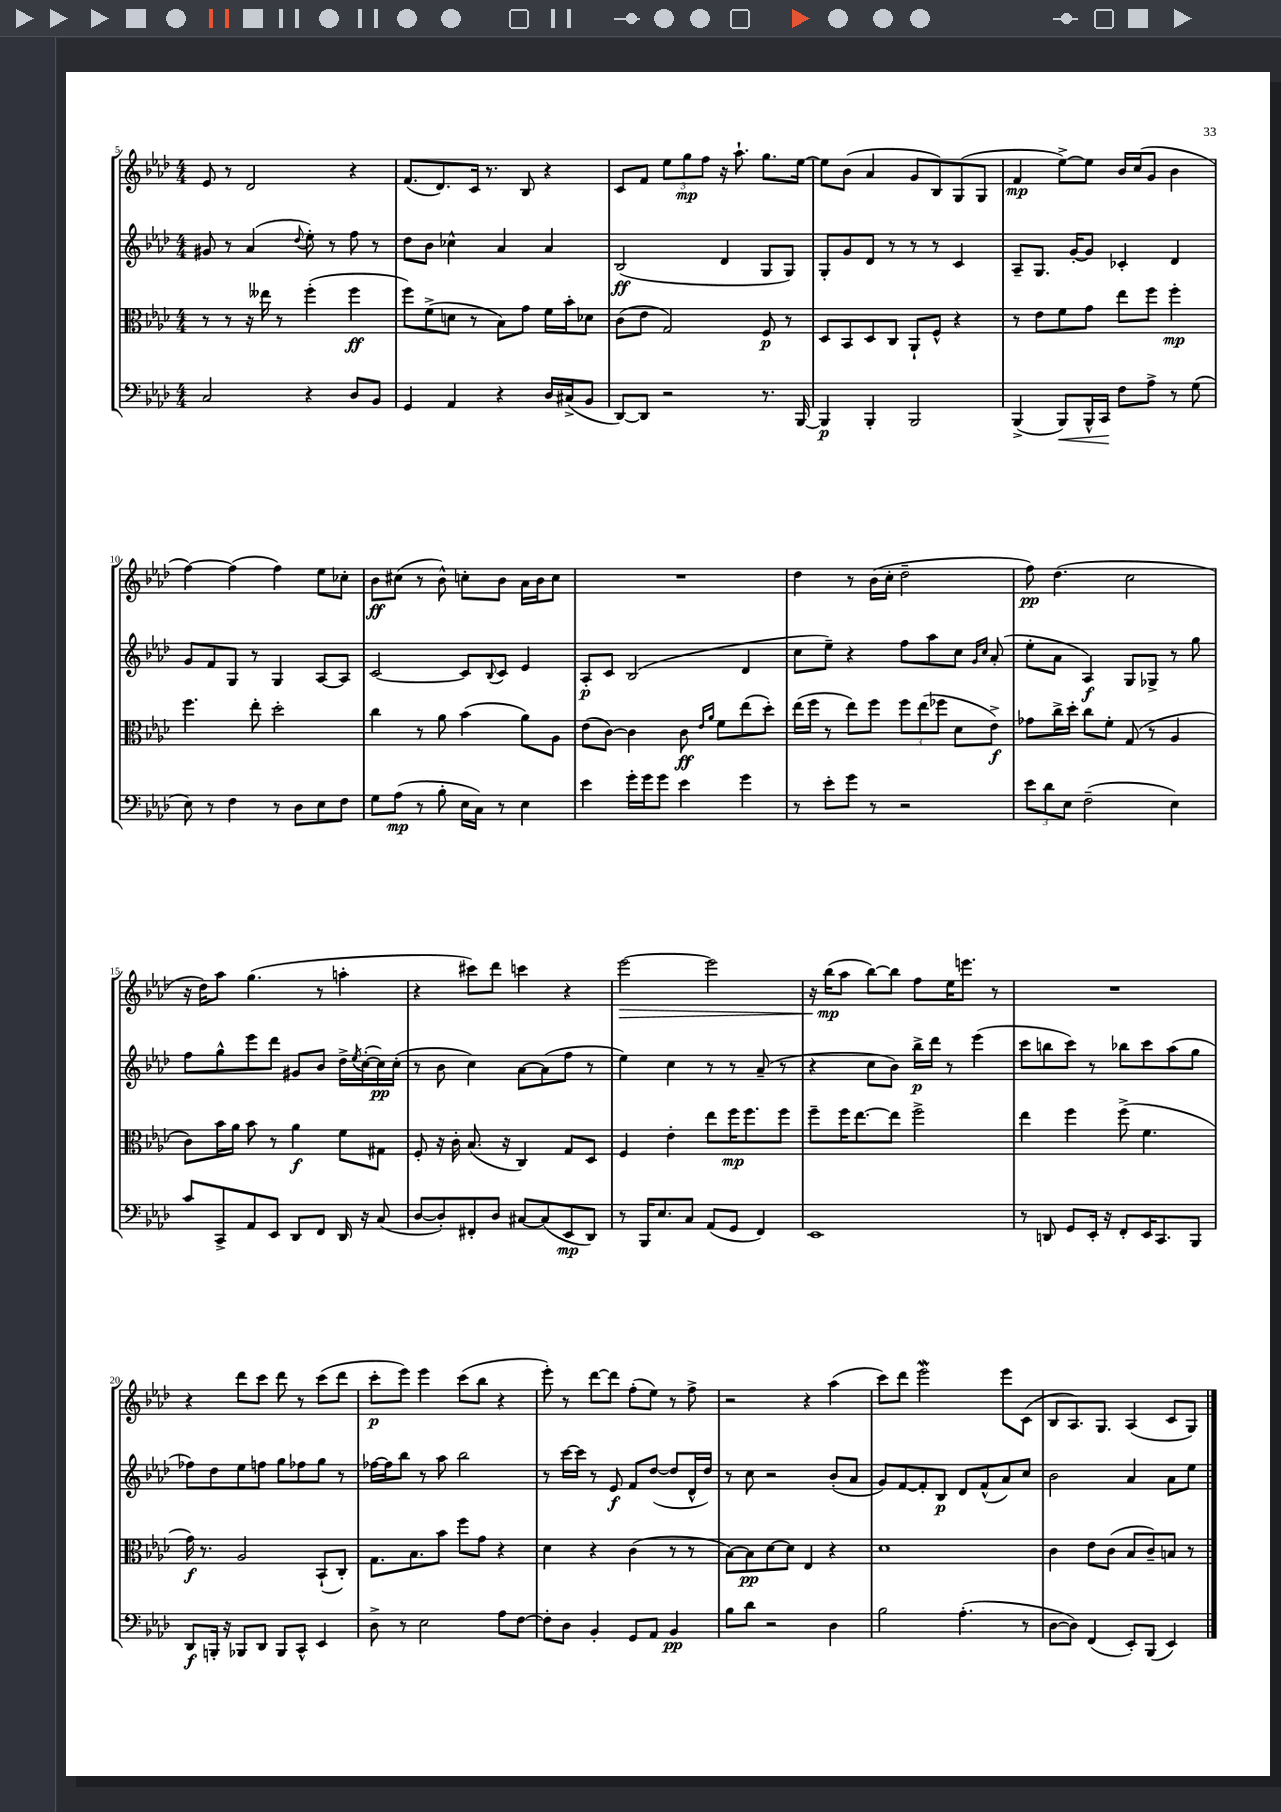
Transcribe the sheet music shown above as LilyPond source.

<<
\new StaffGroup <<
\new Staff = "s0" {
    \clef treble \key aes \major \numericTimeSignature \time 4/4
    ees'8 r8 des'2 r4 |
    f'8.( des'8.) c'16 r8. bes8 r4 |
    c'8 f'8 \tuplet 3/2 { ees''8 g''8\mp f''8 } r16 aes''8.-! g''8. ees''16~ |
    ees''8 bes'8( aes'4 g'8 bes8) g8( g8 |
    f'4\mp ees''8~->) ees''8 bes'16 c''16( g'8 bes'4 |
    f''4~) f''4( f''4) ees''8 ces''8-. |
    bes'8\ff cis''8( r8 bes'8-^) c''8-. bes'8 aes'16 bes'16 c''8 |
    R1 |
    des''4 r8 bes'16( c''16-. des''2-- |
    f''8\pp) des''4.( c''2 |
    r16 des''16) aes''8 g''4.( r8 a''4-. |
    r4 cis'''8) des'''8 c'''4 r4 |
    ees'''2~\> ees'''2 |
    r16 bes''16\mp\!( aes''8 bes''8~) bes''8 f''8 ees''16 e'''8. r8 |
    R1 |
    r4 des'''8 c'''8 des'''8 r8 c'''8( des'''8 |
    c'''8-.\p ees'''8) ees'''4 c'''8( bes''8 r4 |
    ees'''8-.) r8 des'''8~ des'''8 f''8-.( ees''8) r8 f''8-> |
    r2 r4 aes''4( |
    c'''8) des'''8 ees'''2\mordent ees'''8 c'8( |
    bes8 aes8.) g8. aes4( c'8 g8) \bar "|." |
}
\new Staff = "s1" {
    \clef treble \key aes \major \numericTimeSignature \time 4/4
    gis'8 r8 aes'4( \appoggiatura { des''8 } ees''8-.) r8 f''8 r8 |
    des''8 bes'8 ces''4-^ aes'4 aes'4 |
    bes2\ff( des'4 g8 g8) |
    g8-. g'8 des'8 r8 r8 r8 c'4 |
    aes8-- g8. g'16~-. g'8 ces'4-. des'4 |
    g'8 f'8 g8 r8 g4 aes8~ aes8 |
    c'2~ c'8 \appoggiatura { bes8 } c'8 ees'4 |
    aes8-.\p c'8 bes2( des'4 |
    c''8 ees''8--) r4 f''8 aes''8 c''8 \grace { g'16 c''16 } aes'8-.( |
    ees''8-. aes'8 aes4\f) g8 ges8-> r8 g''8 |
    f''8 g''8-^ ees'''8 des'''8 gis'8 bes'8 des''16-> \acciaccatura { ees''8 } c''16~-.( c''16\pp) c''16-.( |
    r8 bes'8 c''4) aes'8~ aes'8( f''8 r8 |
    ees''4) c''4 r8 r8 aes'8--( r8 |
    r4 c''8 bes'8) bes''16->\p des'''16 r8 ees'''4( |
    c'''8 b''8 c'''8) r8 bes''8 c'''8 aes''8( g''8 |
    fes''8) des''8 ees''8 f''8 g''8 fes''8 g''8 r8 |
    fes''16~ fes''16 bes''8 r8 aes''8 bes''2 |
    r8 c'''16~ c'''16 r8 ees'8\f f'8 des''8~( des''8 des'16-^ des''16) |
    r8 c''8 r2 bes'8-.( aes'8 |
    g'8) f'8~ f'8-. bes8\p des'8 f'8-^( aes'8) c''8 |
    bes'2 aes'4 aes'8 ees''8 \bar "|." |
}
\new Staff = "s2" {
    \clef alto \key aes \major \numericTimeSignature \time 4/4
    r8 r8 r16 eeses''16 r8 f''4-.( f''4\ff |
    f''8) f'8->( d'8 r8 bes8) g'8 f'16 bes'16-. des'8 |
    c'8( ees'8 g2) f8\p r8 |
    des8 bes,8 des8 c8 aes,8-! f8-^ r4 |
    r8 ees'8 f'8 g'8 ees''8 f''8 f''4-.\mp |
    f''4. ees''8-. des''2-. |
    c''4 r8 aes'8 bes'4( aes'8) aes8 |
    ees'8( c'8~) c'4 c'8\ff \grace { ees'16 aes'16 } f'8 ees''8( des''8-.) |
    ees''16( f''16 r8 ees''8) f''8 \tuplet 3/2 { f''8 ees''8( fes''8 } des'8 ees'8->\f) |
    ges'8 c''16-> des''16-. c''8 f'8-. g8( r8 aes4 |
    c'8) bes'16 aes'16 bes'8 r8 aes'4\f f'8 gis8 |
    f8-. r16 c'16-. bes8.( r16 c4) g8 des8 |
    f4 ees'4-. ees''8 f''16\mp f''8. f''8 |
    f''8-- f''16 ees''8.~ ees''8 f''2-> |
    ees''4 f''4 f''8->( f'4. |
    g'16\f) r8. aes2 bes,8-!( c8-.) |
    g8. bes8. bes'8 f''8 g'8 r4 |
    des'4 r4 c'4( r8 r8 |
    bes8~) bes8\pp des'8~ des'8 ees4 r4 |
    des'1 |
    c'4 ees'8 c'8( bes8 c'8--) b8 r8 \bar "|." |
}
\new Staff = "s3" {
    \clef bass \key aes \major \numericTimeSignature \time 4/4
    c2 r4 des8 bes,8 |
    g,4 aes,4 r4 des16 cis16->( bes,8 |
    des,8~) des,8 r2 r8. bes,,16~ |
    bes,,4\p bes,,4-. bes,,2 |
    bes,,4->( bes,,8\<) bes,,16-^ c,16\! f8 aes8-> r8 g8( |
    ees8) r8 f4 r8 des8 ees8 f8 |
    g8 aes8\mp( r8 bes8-. ees16 c16) r8 ees4 |
    ees'4 g'16-. g'16 g'8 ees'4 g'4 |
    r8 ees'8-. g'8 r8 r2 |
    \tuplet 3/2 { ees'8 des'8 ees8 } f2--( ees4) |
    c'8 c,8-> aes,8 ees,8 des,8 f,8 des,16 r16 c8( |
    des8~ des8-.) fis,8-. des8 cis8~ cis8( ees,8\mp des,8) |
    r8 bes,,16 ees8. c8 aes,8( g,8 f,4) |
    ees,1 |
    r8 d,8 g,8 ees,16-. r16 f,8-. ees,16 c,8. bes,,8 |
    des,8\f b,,16-. r16 bes,,8 des,8 bes,,8 c,8-^ ees,4 |
    des8-> r8 ees2 aes8 f8~ |
    f8-. des8 bes,4-. g,8 aes,8 bes,4\pp |
    bes8 des'8 r2 des4 |
    bes2 aes4.-.( r8 |
    des8~ des8) f,4( ees,8-.) bes,,8( ees,4) \bar "|." |
}
>>
>>
\layout { \context { \Score currentBarNumber = #5 } }
